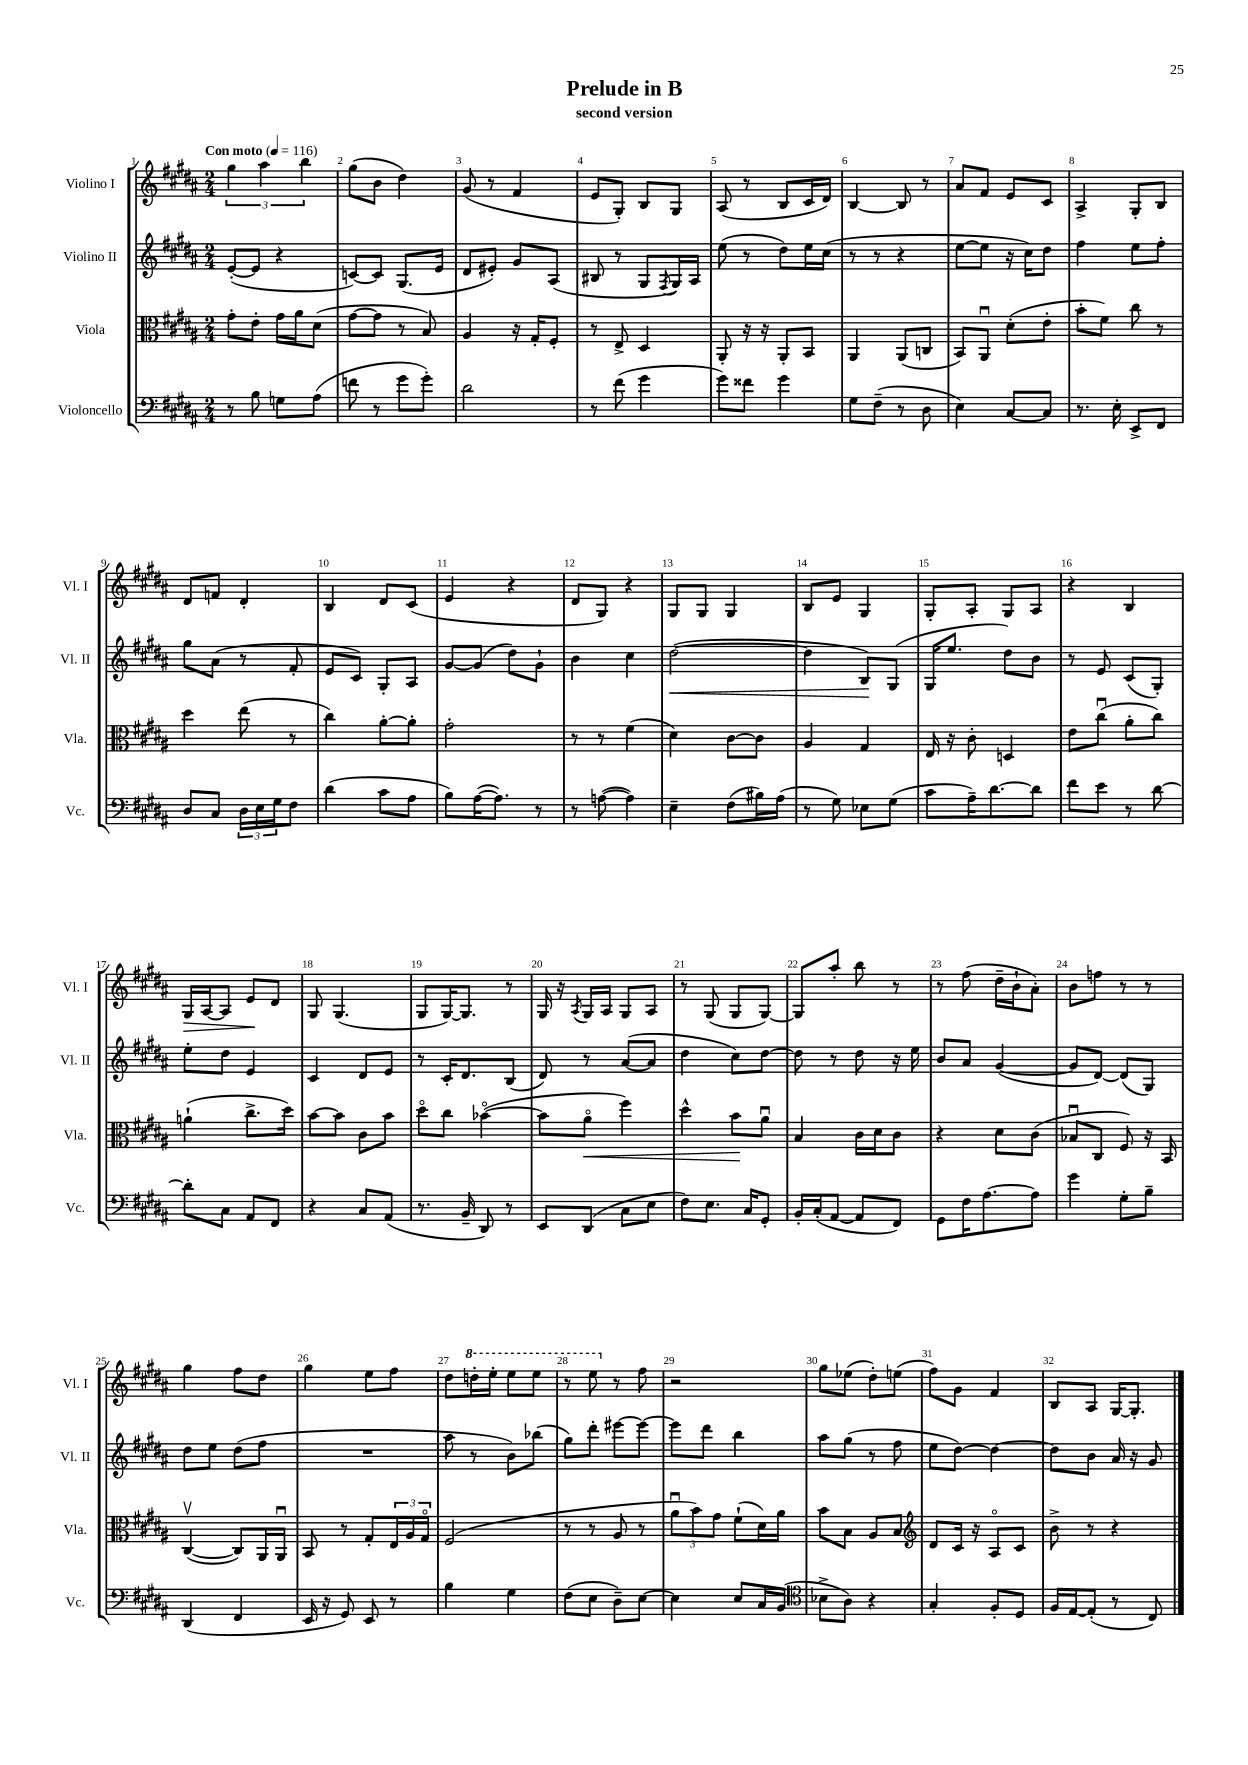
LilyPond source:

\header { title = "Prelude in B" subtitle = "second version" }
<<
\new StaffGroup <<
\new Staff = "s0" \with { instrumentName = "Violino I" shortInstrumentName = "Vl. I" } {
    \clef treble \key b \major \numericTimeSignature \time 2/4 \tempo "Con moto" 4 = 116
    \tuplet 3/2 { gis''4 ais''4 b''4 } |
    gis''8( b'8 dis''4) |
    gis'8( r8 fis'4 |
    e'8 gis8-.) b8 gis8 |
    ais8( r8 b8 cis'16 dis'16) |
    b4~ b8 r8 |
    ais'8 fis'8 e'8 cis'8 |
    ais4-> gis8-. b8 |
    dis'8 f'8 dis'4-. |
    b4 dis'8 cis'8( |
    e'4 r4 |
    dis'8 gis8) r4 |
    gis8 gis8 gis4 |
    b8 e'8 gis4 |
    gis8-. ais8-. gis8 ais8 |
    r4 b4 |
    gis16\> ais16~ ais8 e'8\! dis'8 |
    gis8 gis4.( |
    gis8 gis16~) gis8. r8 |
    gis16 r16 \acciaccatura { ais8 } gis16 ais16 gis8 ais8 |
    r8 gis8( gis8 gis8~) |
    gis8 ais''8-. b''8 r8 |
    r8 fis''8( dis''16-- b'16-! ais'8-.) |
    b'8 f''8 r8 r8 |
    gis''4 fis''8 dis''8 |
    gis''4 e''8 fis''8 |
    dis''8 \ottava #1 d'''16-. e'''16-. e'''8 e'''8 |
    r8 e'''8 \ottava #0 r8 fis''8 |
    r2 |
    gis''8 ees''8( dis''8-.) e''8( |
    fis''8) gis'8 fis'4 |
    b8 ais8 gis16~ gis8.-. \bar "|." |
}
\new Staff = "s1" \with { instrumentName = "Violino II" shortInstrumentName = "Vl. II" } {
    \clef treble \key b \major \numericTimeSignature \time 2/4
    e'8~-.( e'8 r4 |
    c'8~) c'8 gis8.( e'16 |
    dis'8 eis'8-.) gis'8 ais8( |
    bis8 r8 gis8 \acciaccatura { fis8 } gis16) ais16 |
    e''8( r8 dis''8) e''16 cis''16( |
    r8 r8 r4 |
    e''8~ e''8 r16 cis''16) dis''8 |
    fis''4 e''8 fis''8-. |
    gis''8 ais'8( r8 fis'8-. |
    e'8 cis'8) gis8-. ais8 |
    gis'8~ gis'8( dis''8) gis'8-! |
    b'4 cis''4 |
    dis''2~\<( |
    dis''4 b8\!) gis8( |
    gis16 e''8. dis''8) b'8 |
    r8 e'8 cis'8( gis8-.) |
    e''8-. dis''8 e'4 |
    cis'4 dis'8 e'8 |
    r8 cis'16-. dis'8. b8( |
    dis'8) r8 ais'8~( ais'8 |
    dis''4 cis''8) dis''8~ |
    dis''8 r8 dis''8 r16 e''16 |
    b'8 ais'8 gis'4~( |
    gis'8 dis'8~) dis'8( gis8) |
    dis''8 e''8 dis''8( fis''8 |
    R2 |
    ais''8 r8 b'8) bes''8( |
    gis''8) dis'''8-. eis'''8~ eis'''8~ |
    eis'''8 dis'''8 b''4 |
    ais''8 gis''8( r8 fis''8 |
    e''8 dis''8~) dis''4~ |
    dis''8 b'8 ais'16 r16 gis'8 \bar "|." |
}
\new Staff = "s2" \with { instrumentName = "Viola" shortInstrumentName = "Vla." } {
    \clef alto \key b \major \numericTimeSignature \time 2/4
    gis'8-. e'8-. gis'16 ais'16 dis'8( |
    gis'8~ gis'8 r8 b8) |
    ais4 r16 gis16-. fis8-. |
    r8 e8-> dis4 |
    ais,8-. r16 r16 ais,8-. b,8 |
    ais,4 ais,8( c8 |
    b,8) ais,8\downbow dis'8-.( e'8-. |
    b'8-. fis'8) cis''8 r8 |
    dis''4 e''8( r8 |
    cis''4) ais'8~-. ais'8-. |
    gis'2-. |
    r8 r8 fis'4( |
    dis'4) cis'8~ cis'8 |
    ais4 gis4 |
    e16 r16 cis'8-. d4 |
    e'8 cis''8\downbow( ais'8-. cis''8) |
    a'4-!( cis''8.-> dis''16) |
    b'8~ b'8 cis'8 b'8 |
    dis''8\flageolet cis''8 bes'4~\flageolet( |
    bes'8 ais'8\flageolet\< fis''4) |
    dis''4-^ b'8\! ais'8\downbow |
    b4 cis'16 dis'16 cis'8 |
    r4 dis'8 cis'8( |
    bes8\downbow cis8 fis8) r16 b,16 |
    cis4~\upbow( cis8) ais,16 ais,16\downbow |
    b,8 r8 gis8-. \tuplet 3/2 { e16 ais16 gis16\flageolet } |
    fis2( |
    r8 r8 ais8 r8 |
    \tuplet 3/2 { ais'8\downbow b'8) gis'8 } fis'8-!( dis'16) ais'16 |
    b'8 b8 ais8 b8 |
    \clef treble dis'8 cis'16 r16 ais8\flageolet cis'8 |
    b'8-> r8 r4 \bar "|." |
}
\new Staff = "s3" \with { instrumentName = "Violoncello" shortInstrumentName = "Vc." } {
    \clef bass \key b \major \numericTimeSignature \time 2/4
    r8 b8 g8 ais8( |
    f'8 r8 gis'8 gis'8-.) |
    dis'2 |
    r8 fis'8( gis'4 |
    gis'8) fisis'8 gis'4 |
    gis8 fis8--( r8 dis8 |
    e4) cis8~ cis8 |
    r8. e16-. e,8-> fis,8 |
    dis8 cis8 \tuplet 3/2 { dis16 e16 gis16 } fis8 |
    dis'4( cis'8 ais8 |
    b8) ais16~( ais8.) r8 |
    r8 a8~( a4) |
    e4-- fis8( bis16) ais16( |
    r8 gis8) ees8 gis8( |
    cis'8 ais16--) dis'8.~ dis'8 |
    fis'8 e'8 r8 dis'8~ |
    dis'8-. cis8 ais,8 fis,8 |
    r4 cis8 ais,8( |
    r8. b,16-- dis,8) r8 |
    e,8 dis,8( cis8 e8 |
    fis8) e8. cis16 gis,8-. |
    b,16-. cis16-.( ais,8~ ais,8 fis,8) |
    gis,8 fis16 ais8.~ ais8 |
    gis'4 gis8-. b8-- |
    dis,4( fis,4 |
    e,16 r16 gis,8) e,8 r8 |
    b4 gis4 |
    fis8( e8 dis8--) e8~ |
    e4 e8 cis16 b,16( |
    \clef tenor bes8-> ais8) r4 |
    gis4-. fis8-. dis8 |
    fis16 e16~ e8-.( r8 cis8) \bar "|." |
}
>>
>>
\layout { \context { \Score \override BarNumber.break-visibility = ##(#f #t #t) barNumberVisibility = #all-bar-numbers-visible } }
